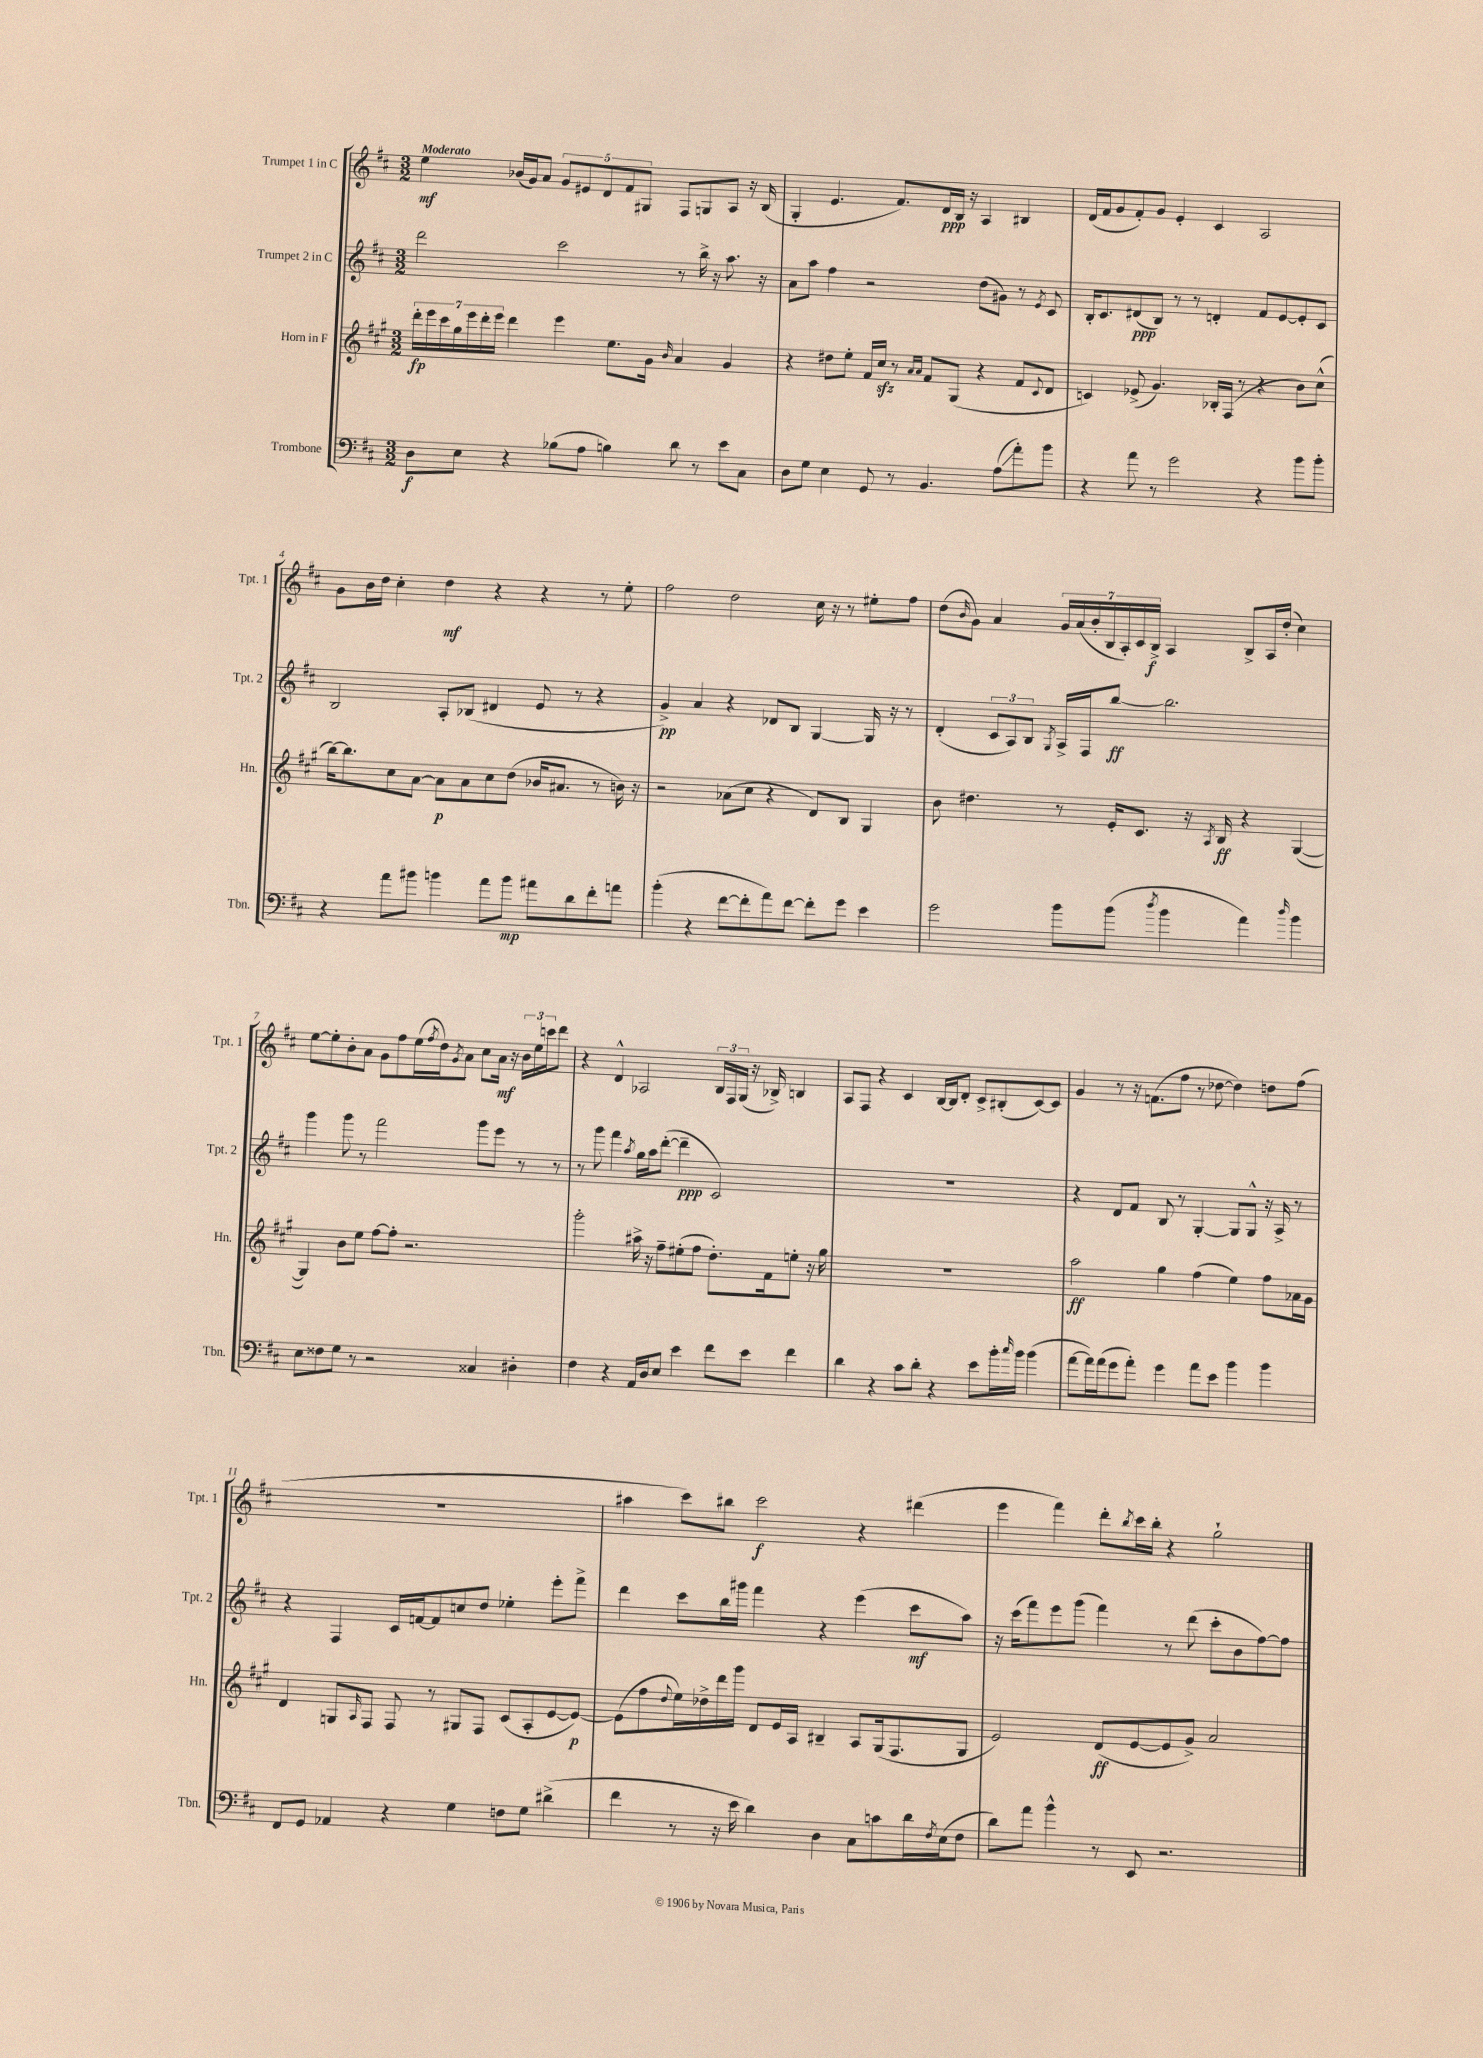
<<
\new StaffGroup <<
\new Staff = "s0" \with { instrumentName = "Trumpet 1 in C" shortInstrumentName = "Tpt. 1" } {
    \clef treble \key d \major \numericTimeSignature \time 3/2 \tempo "Moderato"
    e''4\mf bes'16( g'16) a'8 \tuplet 5/4 { g'8 eis'8 d'8 fis'8 gis8 } fis8 g8 a8 r16 b16( |
    g4-. e'4. fis'8.) d'16\ppp b16 r16 a4 bis4 |
    d'16( fis'16 g'8 fis'8-.) g'8 e'4-. cis'4 a2 |
    g'8 b'16 d''16 cis''4-. d''4\mf r4 r4 r8 e''8-. |
    fis''2 d''2 cis''16 r16 r8 eis''8-. fis''8 |
    d''8( \grace { b'16 } g'8) a'4 \tuplet 7/4 { g'16 a'16( b'16-. b16 a16-.) cis'16 b16->\f } a4 b8-> a16 d''16-.( cis''4) |
    e''8~ e''8-. b'8-. a'8 g'8 fis''8 e''16( \acciaccatura { fis''8 } d''16) \acciaccatura { g'8 } a'8 cis''8 a'16\mf r16 \tuplet 3/2 { b'16 e''16 c'''16 } d'''8 |
    r4 d'4-^ aes2 \tuplet 3/2 { b16 fis16 g16( } r16 bes16->) b4 |
    a8 fis8 r4 cis'4 b16~ b16 d'8-. cis'8-> bis8-.( cis'8~) cis'8 |
    g'4 r8 r16 f'8.( fis''8 r8 des''8~ des''4) d''8 fis''8( |
    R1. |
    ais''4 cis'''8) bis''8 cis'''2\f r4 dis'''4( |
    e'''4 fis'''4) d'''8-. \acciaccatura { b''8 } cis'''16 b''16-. r4 g''2-! \bar "|." |
}
\new Staff = "s1" \with { instrumentName = "Trumpet 2 in C" shortInstrumentName = "Tpt. 2" } {
    \clef treble \key d \major \numericTimeSignature \time 3/2
    d'''2 cis'''2 r8 b''16-> r16 a''8. r16 |
    a'8 a''8 fis''4 r2 d''8( gis'8) r8 \acciaccatura { e'8 } cis'8 |
    b16-. cis'8. dis'8\ppp( b8) r8 r8 d'4-. fis'8 e'8~ e'8-. cis'8 |
    b2 a8-. bes8( dis'4 e'8 r8 r4 |
    g'4->\pp) a'4 r4 des'8 b8 g4~ g16 r16 r8 |
    d'4-.( \tuplet 3/2 { cis'8 a8) b8 } \acciaccatura { g8 } a16-> fis16 b''8~\ff b''2. |
    g'''4 g'''8 r8 fis'''2 g'''8 e'''8 r8 r8 |
    r8 g'''8 fis'''4 \acciaccatura { a''8 } g''16 a''16 d'''8~-.( d'''4--\ppp cis'2) |
    R1. |
    r4 d'8 fis'8 b8 r8 g4~-. g8 g8-^ r16 a16-> r8 |
    r4 fis4 cis'16 f'16~ f'8 c''8 d''8 ees''4-. e'''8-. fis'''8-> |
    d'''4 cis'''8 b''16 gis'''16 fis'''4 r4 e'''4( cis'''8\mf a''8) |
    r16 cis'''16( fis'''8) e'''8 g'''8( fis'''4) r8 d'''8( cis'''8-. b'8 fis''8~) fis''8 \bar "|." |
}
\new Staff = "s2" \with { instrumentName = "Horn in F" shortInstrumentName = "Hn." } {
    \clef treble \key a \major \numericTimeSignature \time 3/2
    \tuplet 7/4 { d'''16-.\fp e'''16 cis'''16 gis''16 e'''16 d'''16-. e'''16 } d'''4 e'''4 e''8. gis'16 \grace { b'16 } a'4 gis'4 |
    r4 dis''8 e''8-. fis'16 cis''16\sfz r8 \grace { a'16 a'16 } fis'8 gis8( r4 fis'8 \appoggiatura { cis'8 } d'8 |
    c'4) ees'8->( gis'4.) bes16-. fis16( r8 r4 b'8) cis''8-^( |
    b''16~) b''8. cis''8 a'8~ a'8\p a'8 cis''8 d''8( bes'16 ais'8. r8 b'16) r16 |
    r2 aes'8( cis''8 r4 d'8) b8 gis4 |
    b'8 dis''4. r8 e'16-. cis'8. r16 \acciaccatura { a8 } b16\ff r4 gis4~( |
    gis4) b'8 e''8 fis''8~ fis''8-. r2. |
    gis'''2-. ais''16-> r16 fis''8-- eis''8-.( fis''8 d''8.-.) fis'16 e''8-. r16 gis''16 |
    R1. |
    a''2\ff gis''4 fis''4( e''4) fis''8 aes'16 gis'16 |
    d'4 g8 \grace { a16 } fis8 fis8 r8 gis8 fis8 cis'8( a8-. e'8~ e'8~\p) |
    e'8( fis''8 \appoggiatura { d''8 } e''16) des''16-> d'''16 gis'''16 d'8 e'16 a16 bis4-- a8 gis16( fis8. gis8 |
    e'2) d'8\ff( e'8~ e'8 gis'8->) a'2 \bar "|." |
}
\new Staff = "s3" \with { instrumentName = "Trombone" shortInstrumentName = "Tbn." } {
    \clef bass \key d \major \numericTimeSignature \time 3/2
    d8\f e8 r4 bes8( a8 b4) d'8 r8 e'8 cis8 |
    d8 g8 e4 g,8 r8 b,4. a8\glissando( a'8-.) b'8 |
    r4 a'8 r8 g'2 r4 b'8 b'8-. |
    r4 a'8 bis'8 b'4 a'8 b'8\mp ais'8 d'8 fis'8-. a'8 |
    b'4-.( r4 fis'8~ fis'8-. a'8) fis'8~ fis'8-. g'8 e'4 |
    g'2 b'8 b'8( \acciaccatura { d''8 } b'4 a'4) \grace { d''16 } b'4 |
    e8 fisis8 g8 r8 r2 cisis4 dis4-. |
    fis4 r4 a,16 d16 e8 e'4 fis'8 e'8 fis'4 |
    d'4 r4 cis'8 d'8-. r4 e'8 b'16-. \grace { cis''16 } b'16 b'4( |
    a'8~ a'16) a'16( g'8 a'8-.) g'4 a'8 e'8 b'4 b'4 |
    fis,8 g,8 aes,4 r4 g4 f8 g8 dis'4->( |
    fis'4 r8 r16 e'16 d'4) d4 cis8 c'8 d'16 \acciaccatura { fis8 } e16( fis8 |
    d'8) a'8 b'4-^ r8 e,8 r2. \bar "|." |
}
>>
>>
